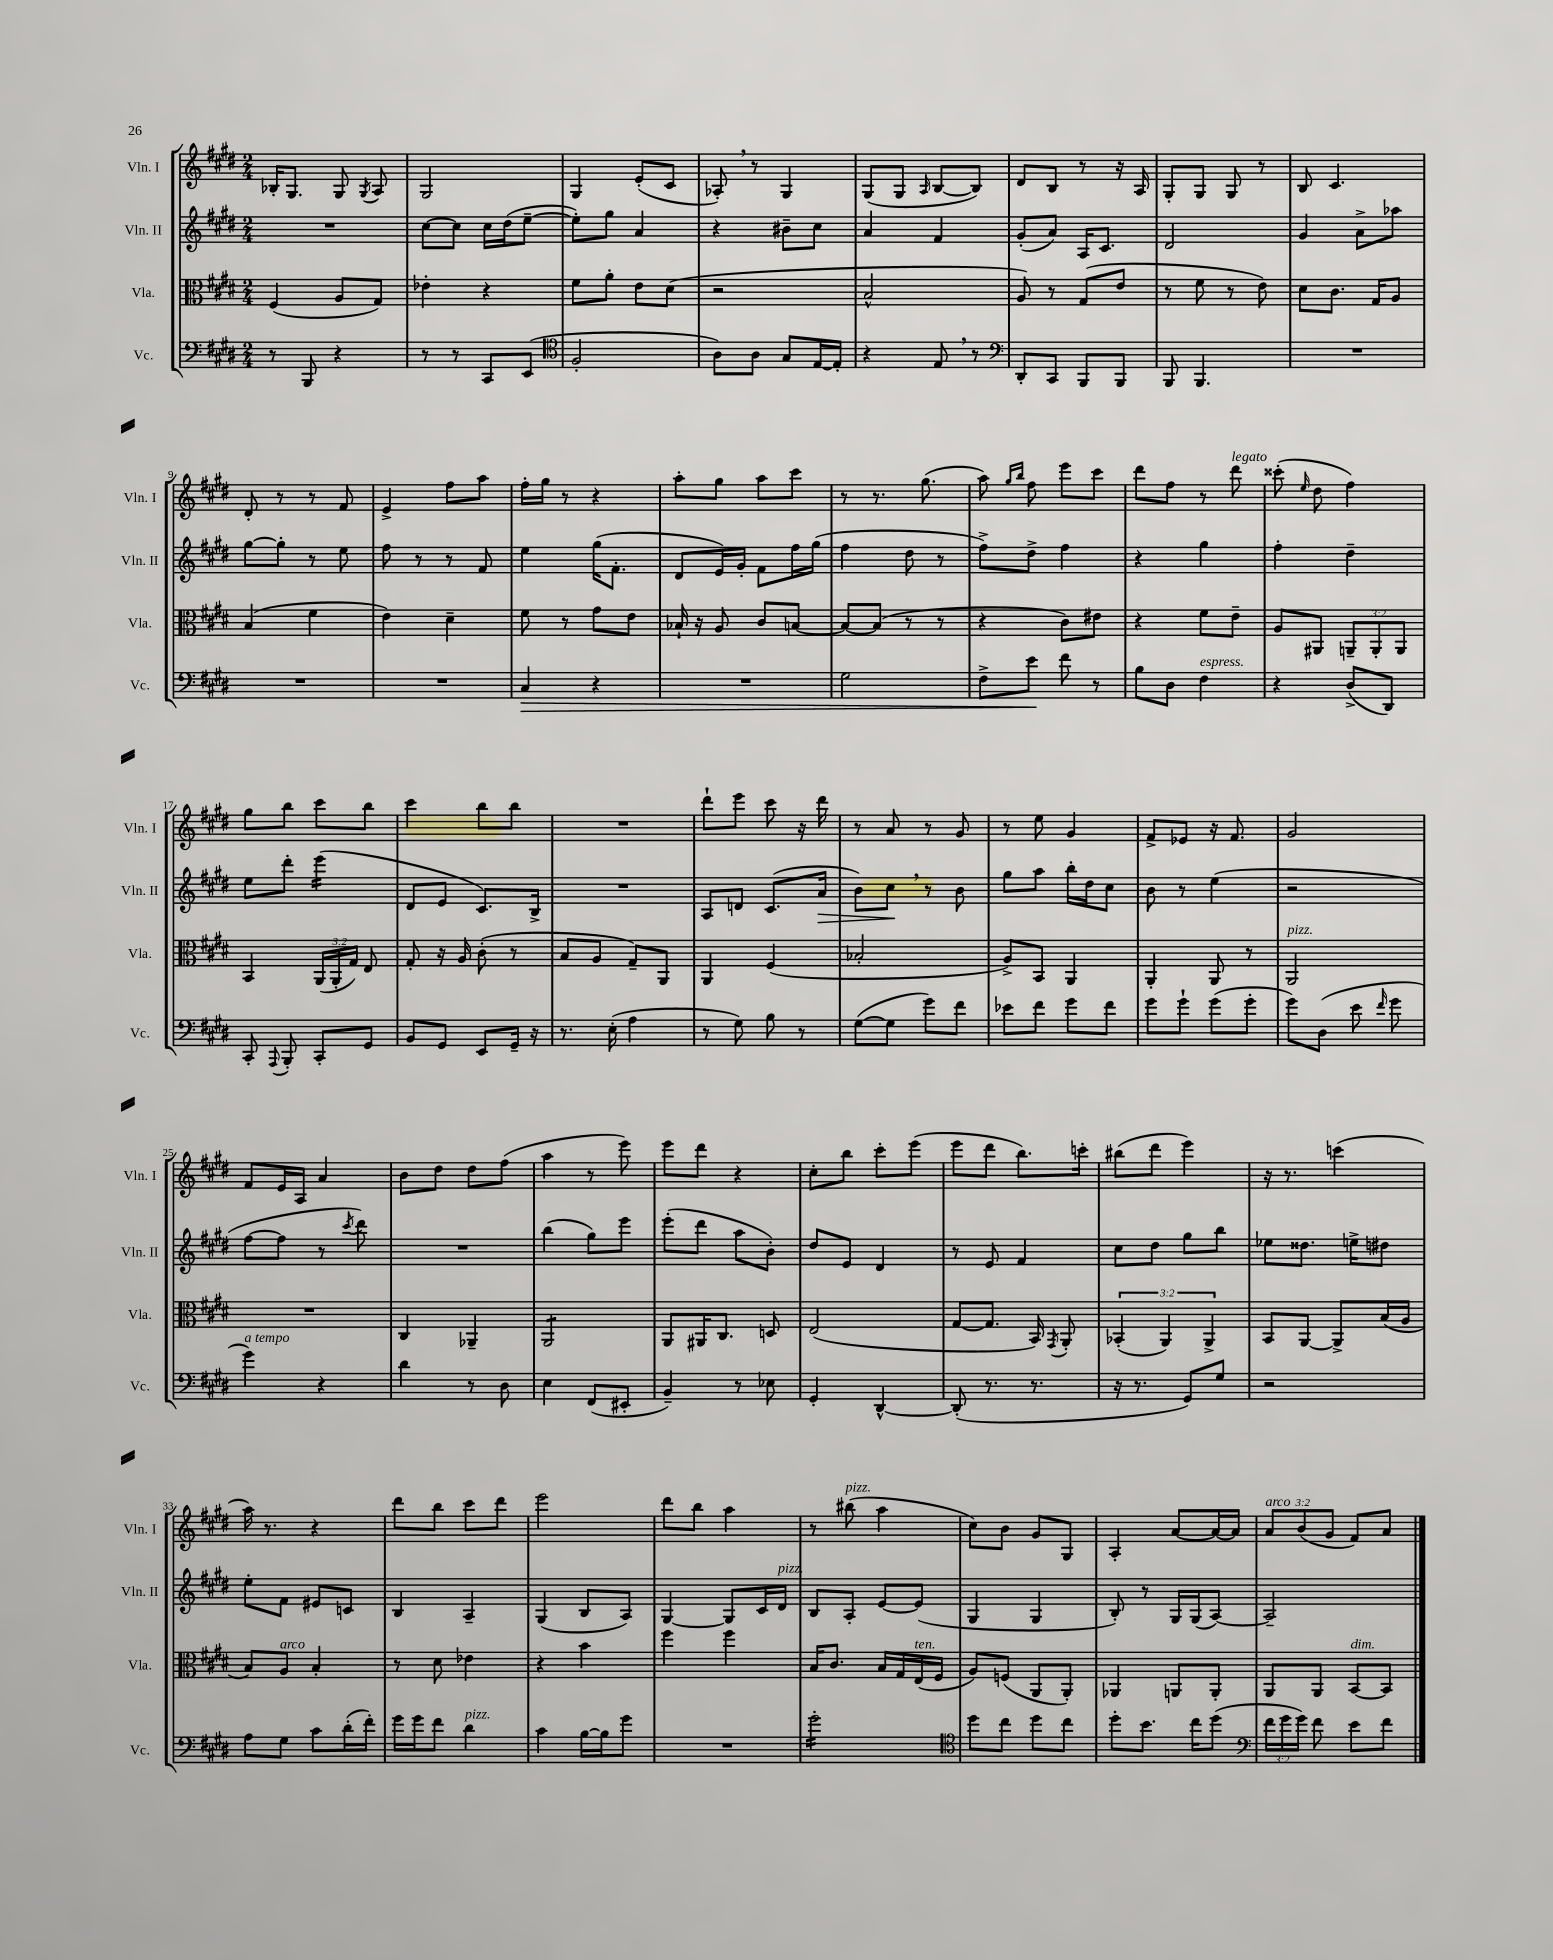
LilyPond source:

<<
\new StaffGroup <<
\new Staff = "s0" \with { instrumentName = "Vln. I" shortInstrumentName = "Vln. I" } {
    \clef treble \key e \major \numericTimeSignature \time 2/4 \override Staff.TupletNumber.text = #tuplet-number::calc-fraction-text
    \autoBeamOff bes16[-. gis8.] gis8 \acciaccatura { gis8 } a8 |
    gis2 |
    gis4 e'8[-.( cis'8] |
    aes8-.) \breathe r8 gis4 |
    gis8[( gis8] \grace { a16 } b8[~ b8]) |
    dis'8[ b8] r8 r16 a16 |
    gis8[-. gis8] gis8 r8 |
    b8 cis'4. |
    dis'8-. r8 r8 fis'8 |
    e'4-> fis''8[ a''8] |
    fis''16[-. gis''16] r8 r4 |
    a''8[-. gis''8] a''8[ cis'''8] |
    r8 r8. gis''8.( |
    a''8) \grace { gis''16[ b''16] } fis''8 e'''8[ cis'''8] |
    dis'''8[ fis''8] r8 dis'''8^\markup { \italic "legato" } |
    cisis'''8-.( \grace { e''16 } dis''8 fis''4) |
    gis''8[ b''8] cis'''8[ b''8] |
    cis'''4 b''8[ b''8] |
    R2 |
    dis'''8[-! e'''8] cis'''8 r16 dis'''16 |
    r8 a'8 r8 gis'8 |
    r8 e''8 gis'4 |
    fis'8[-> ees'8] r16 fis'8. |
    gis'2 |
    fis'8[ e'16 a16] a'4 |
    b'8[ dis''8] dis''8[ fis''8]( |
    a''4 r8 e'''8) |
    e'''8[ dis'''8] r4 |
    cis''8[-. b''8] cis'''8[-. e'''8]( |
    e'''8[ dis'''8] b''8.[) c'''16]-. |
    bis''8[( dis'''8] e'''4) |
    r16 r8. c'''4( |
    a''16) r8. r4 |
    dis'''8[ b''8] cis'''8[ dis'''8] |
    e'''2 |
    dis'''8[ b''8] a''4 |
    r8 bis''8^\markup { \italic "pizz." }( a''4 |
    cis''8[) b'8] gis'8[ gis8] |
    a4-. a'8[~ a'16~ a'16] |
    \tuplet 3/2 { a'8[^\markup { \italic "arco" } b'8( gis'8] } fis'8[) a'8] \bar "|." |
}
\new Staff = "s1" \with { instrumentName = "Vln. II" shortInstrumentName = "Vln. II" } {
    \clef treble \key e \major \numericTimeSignature \time 2/4
    \autoBeamOff R2 |
    cis''8[~ cis''8] cis''16[ dis''16( e''8]~-- |
    e''8[-.) gis''8] a'4 |
    r4 bis'8[-- cis''8] |
    a'4 fis'4 |
    gis'8[-.( a'8]) a16[ cis'8.] |
    dis'2 |
    gis'4 a'8[-> aes''8] |
    gis''8[~ gis''8]-. r8 e''8 |
    fis''8 r8 r8 fis'8 |
    e''4 gis''16[( fis'8.]-. |
    dis'8[ e'16) gis'16]-. fis'8[ fis''16 gis''16]( |
    fis''4 dis''8 r8 |
    fis''8[->) dis''8]-> fis''4 |
    r4 gis''4 |
    fis''4-. dis''4-- |
    e''8[ dis'''8]-. e'''4:16( |
    dis'8[ e'8] cis'8.[) b16]-> |
    R2 |
    a8[ d'8] cis'8.[( a'16]\> |
    b'8[) cis''8]\! \breathe r8 b'8 |
    gis''8[ a''8] b''16[-. dis''16 cis''8] |
    b'8 r8 e''4( |
    r2 |
    fis''8[~ fis''8] r8 \acciaccatura { cis'''8 } dis'''8) |
    R2 |
    b''4( gis''8[) e'''8] |
    e'''8[-.( dis'''8] a''8[ b'8]-.) |
    dis''8[ e'8] dis'4 |
    r8 e'8 fis'4 |
    cis''8[ dis''8] gis''8[ b''8] |
    ees''8[ disis''8.] e''16[-> dis''8] |
    e''8[-. fis'8] eis'8[ c'8] |
    b4 a4-- |
    gis4( b8[ a8]) |
    gis4~ gis8[ cis'16 dis'16]^\markup { \italic "pizz." } |
    b8[ a8]-. e'8[~ e'8]( |
    gis4 gis4 |
    b8-.) r8 gis16[ gis16( a8]~) |
    a2-- \bar "|." |
}
\new Staff = "s2" \with { instrumentName = "Vla." shortInstrumentName = "Vla." } {
    \clef alto \key e \major \numericTimeSignature \time 2/4 \override Staff.TupletNumber.text = #tuplet-number::calc-fraction-text
    \autoBeamOff fis4( a8[ gis8]) |
    ees'4-. r4 |
    fis'8[ a'8]-. e'8[ dis'8]( |
    r2 |
    b2-^ |
    a8) r8 gis8[( e'8] |
    r8 fis'8 r8 e'8) |
    dis'8[ cis'8.] gis16[ a8] |
    b4( fis'4 |
    e'4) dis'4-- |
    fis'8 r8 gis'8[ e'8] |
    bes16-! r16 a8 cis'8[ b8]~ |
    b8[~ b8]( r8 r8 |
    r4 cis'8[) eis'8] |
    r4 fis'8[ e'8]-- |
    a8[ ais,8] \tuplet 3/2 { a,8[-- a,8-. a,8] } |
    b,4 \tuplet 3/2 { a,16[( a,16-. gis16]) } e8 |
    gis8-. r16 a16 cis'8-.( r8 |
    b8[ a8] gis8[--) a,8] |
    a,4 fis4( |
    bes2-. |
    a8[->) b,8] a,4 |
    a,4-. a,8 r8 |
    a,2^\markup { \italic "pizz." } |
    R2 |
    cis4 aes,4-- |
    a,2:8 |
    a,8[ ais,16 cis8.] d8 |
    e2( |
    gis8[~ gis8.] b,16) \acciaccatura { gis,8 } a,8-. |
    \tuplet 3/2 { bes,4-.( a,4) a,4-> } |
    b,8[ a,8]~ a,8[-> b16( a16] |
    b8[) a8]^\markup { \italic "arco" } b4-. |
    r8 dis'8 ees'4 |
    r4 b'4 |
    fis''4 fis''4 |
    b16[ cis'8.] b16[ gis16 e16^\markup { \italic "ten." }( fis16] |
    a8[) f8]( a,8[ a,8]-.) |
    aes,4 a,8[ a,8]-. |
    a,8[ a,8] b,8[~^\markup { \italic "dim." } b,8] \bar "|." |
}
\new Staff = "s3" \with { instrumentName = "Vc." shortInstrumentName = "Vc." } {
    \clef bass \key e \major \numericTimeSignature \time 2/4 \override Staff.TupletNumber.text = #tuplet-number::calc-fraction-text
    \autoBeamOff r8 b,,8 r4 |
    r8 r8 cis,8[ e,8]( |
    \clef tenor fis2-. |
    a8[) a8] gis8[ e16~ e16]-. |
    r4 e8 \breathe r8 |
    \clef bass dis,8[-. cis,8] b,,8[ b,,8] |
    b,,8 b,,4. |
    R2 |
    R2 |
    R2 |
    cis4\> r4 |
    R2 |
    gis2 |
    fis8[-> e'8]\! fis'8 r8 |
    b8[ dis8] fis4^\markup { \italic "espress." } |
    r4 dis8[->( dis,8]) |
    cis,8-. \appoggiatura { a,,8 } b,,8-. cis,8[-. gis,8] |
    b,8[ gis,8] e,8[ gis,16]-- r16 |
    r8. e16-.( a4 |
    r8 gis8) b8 r8 |
    gis8[~( gis8] gis'8[) fis'8] |
    ees'8[ fis'8] gis'8[ fis'8] |
    gis'8[ gis'8]-! gis'8[( gis'8]-. |
    gis'8[) dis8]( e'8 \grace { fis'16 } gis'8 |
    gis'4^\markup { \italic "a tempo" }) r4 |
    dis'4 r8 dis8 |
    e4 fis,8[( eis,8]-. |
    b,4--) r8 ees8 |
    gis,4-. dis,4~-^ |
    dis,8-.( r8. r8. |
    r16 r8. gis,8[) gis8] |
    r2 |
    a8[ gis8] cis'8[ dis'16-.( fis'16]-.) |
    gis'16[ gis'16 fis'8] dis'4^\markup { \italic "pizz." } |
    cis'4 b16[~ b16 gis'8] |
    R2 |
    gis'2:16-. |
    \clef tenor dis''8[ cis''8] dis''8[ cis''8] |
    dis''8[-. b'8.] cis''16[ dis''8]( |
    \clef bass \tuplet 3/2 { fis'16[ gis'16 gis'16]) } fis'8 e'8[ fis'8] \bar "|." |
}
>>
>>
